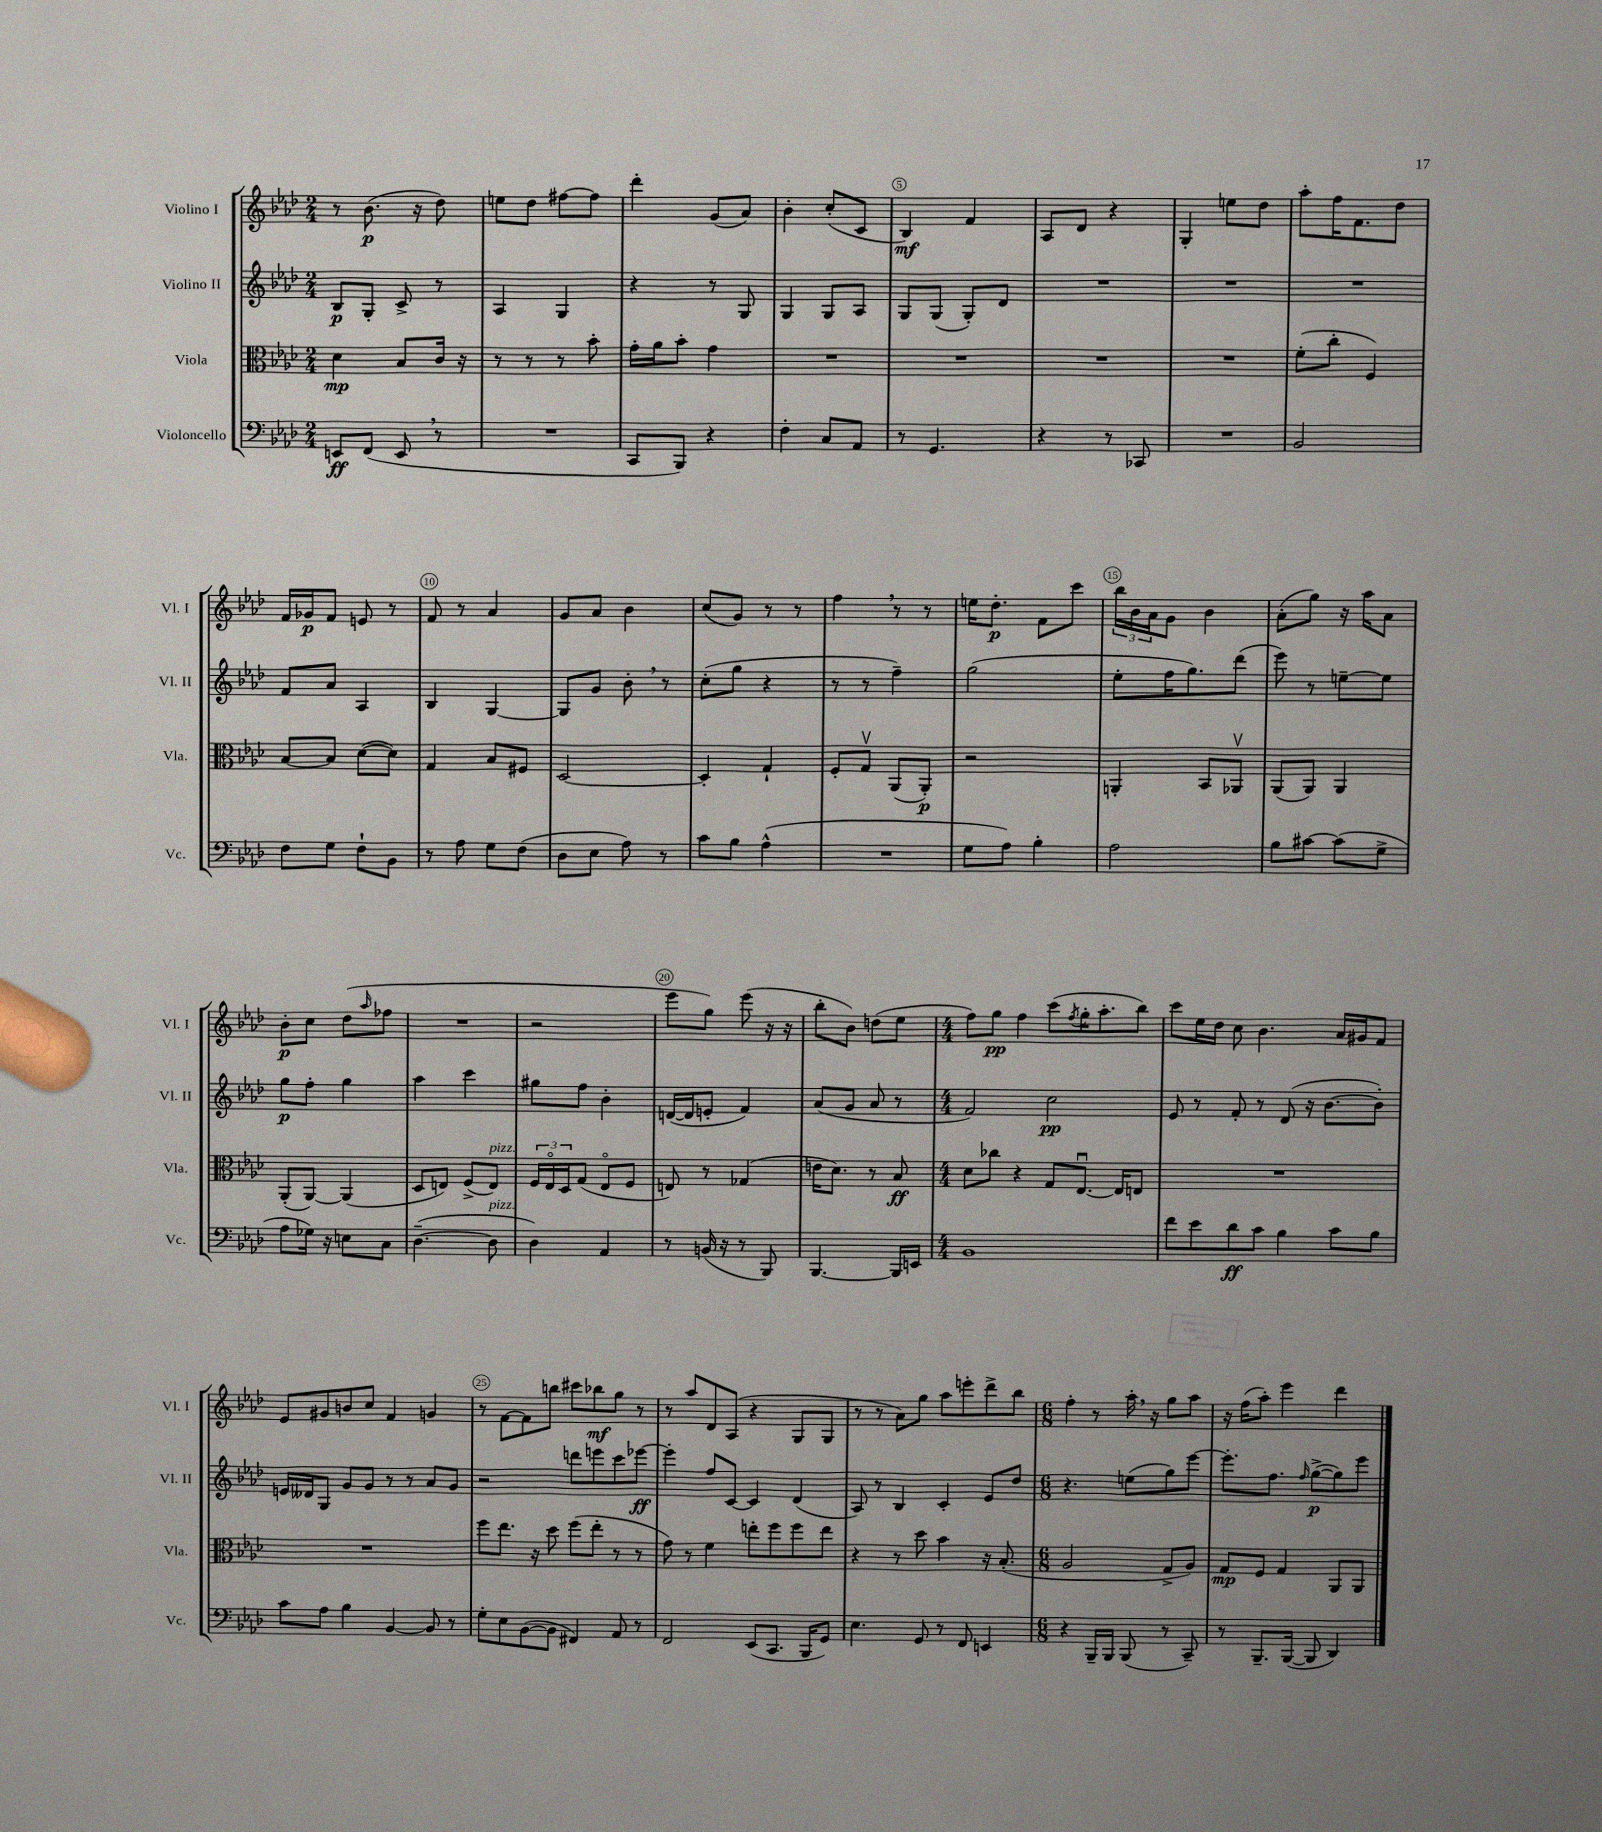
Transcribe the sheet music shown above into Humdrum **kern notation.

**kern	**kern	**kern	**kern
*staff4	*staff3	*staff2	*staff1
*clefF4	*clefC3	*clefG2	*clefG2
*k[b-e-a-d-]	*k[b-e-a-d-]	*k[b-e-a-d-]	*k[b-e-a-d-]
*M2/4	*M2/4	*M2/4	*M2/4
8EE	4d-	8B-	8r
(8FF	.	8G'	(8.b-
8EE	8B-	8c^	.
.	.	.	16r
8r	16c	8r	8dd-)
.	16r	.	.
=	=	=	=
2r	8r	4A-	8ee
.	8r	.	8dd-
.	8r	4G	[8ff#
.	8b-'	.	8ff#]
=	=	=	=
8CC	16g'	4r	4ddd-'
.	16a-	.	.
8BBB-)	8b-'	.	.
4r	4g	8r	(8g
.	.	8G	8a-)
=	=	=	=
4F'	2r	4G	4b-'
8C	.	8G	(8cc'
8AA-	.	8A-	8c
=	=	=	=
8r	2r	8G	4B-)
4.GG	.	(8G	.
.	.	8G')	4f
.	.	8d-	.
=	=	=	=
4r	2r	2r	8A-
.	.	.	8d-
8r	.	.	4r
8CC-	.	.	.
=	=	=	=
2r	2r	2r	4G'
.	.	.	8ee
.	.	.	8dd-
=	=	=	=
2BB-	(8f'	2r	8aa-'
.	8cc'	.	16ff
.	.	.	8.f
.	4F)	.	.
.	.	.	8dd-
=	=	=	=
8F	[8B-	8f	16f
.	.	.	16g-
8G	8B-]	8a-	8f
8F`	([8d-	4A-	8e
8BB-	8d-])	.	8r
=	=	=	=
8r	4G	4B-	8f
8A-	.	.	8r
8G	8B-	[4G	4a-
(8F	8F#	.	.
=	=	=	=
8D-	[2D-	8G]	8g
8E-	.	8g	8a-
8A-)	.	8b-'	4b-
8r	.	8r	.
=	=	=	=
8c	4D-']	(8cc'	(8cc
8B-	.	8gg	8g)
(4A-^^	4G`	4r	8r
.	.	.	8r
=	=	=	=
2r	8F'	8r	4ff
.	8Gv	8r	.
.	(8AA-	4ff~)	8r
.	8AA-')	.	8r
=	=	=	=
8G	2r	(2gg	16ee
.	.	.	8.dd-'
8A-)	.	.	.
4B-'	.	.	8f
.	.	.	8ccc
=	=	=	=
2A-	4AA'	8ee-'	24bb-
.	.	.	24b-
.	.	.	24a-
.	.	16ff	8g
.	.	8.gg)	.
.	8BB-	.	4b-
.	8AA-v	(8ddd-	.
=	=	=	=
8B-	(8AA-	8eee-)	(8a-'
[8c#	8AA-)	8r	8gg)
(8c#]	4AA-	[8ee~	16r
.	.	.	16aa-
8G^	.	8ee]	8a-
=	=	=	=
8A-	(8AA-'	8gg	8b-'
16G-)	[8AA-)	8ff'	8cc
16r	.	.	.
8E	(4AA-]	4gg	(8dd-
.	.	.	16qqaa-
8C	.	.	8ff-
=	=	=	=
([4.D-~	8D-	4aa-	2r
.	8E)	.	.
.	(8F^	4ccc	.
8D-]	8E)	.	.
=	=	=	=
4D-)	24F	8gg#	2r
.	24E-o	.	.
.	24D-	.	.
.	(8G	8ff	.
4AA-	8E-o	4b-'	.
.	8F	.	.
=	=	=	=
8r	8E)	([16d	8eee-
.	.	16d]	.
(16BB	8r	8e'	8gg)
16r	.	.	.
8r	(4G-	4f)	(8eee-
8BBB-)	.	.	16r
.	.	.	16r
=	=	=	=
[4.BBB-	16e	(8a-	8bb-'
.	8.d-)	.	.
.	.	8g	8b-)
.	8r	8a-	(8dd
16BBB-]	8B-	8r	8ee-
16EE	.	.	.
=	=	=	=
*M4/4	*M4/4	*M4/4	*M4/4
1BB-	8d-	2f)	8ff)
.	8cc-	.	8gg
.	4r	.	4ff
.	8G	2cc	(8ccc
.	.	.	8qff
.	[8.E-u	.	16gg'
.	.	.	8.aa-'
.	16E-]	.	.
.	8E	.	8bb-)
=	=	=	=
8f	1r	8e-	8ccc
8e-	.	8r	16ee-
.	.	.	16dd-
8d-	.	8f'	8cc
8c	.	8r	4.b-
4B-	.	(8d-	.
.	.	16r	.
.	.	[8.b-	.
8c	.	.	16a-
.	.	.	16g#
8B-	.	8b-'])	8f
=	=	=	=
8c	1r	16e	8e-
.	.	16d--	.
8A-	.	8G	8g#
4B-	.	8g	8b
.	.	8g	8cc
[4BB-	.	8r	4f
.	.	8r	.
8BB-]	.	8a-	4g
8r	.	8g	.
=	=	=	=
8G'	8ff	2r	8r
8E-	8.ee-	.	[8f
([8BB-	.	.	8f]
.	16r	.	.
8BB-]	8dd-	.	8bb
4FF#)	(8ff	8ddd	8ccc#
.	8ee-'	8eee	8bb-
8AA-	8r	8ccc	8gg
8r	8r	[8eee-	8r
=	=	=	=
2FF	8g)	4eee-']	8r
.	8r	.	8aa-
.	4f	8ff	8d-
.	.	[8c	(8A-
(8EE-	8ee'	4c]	4r
8.CC	8ff	.	.
.	8ff	(4d-	8G
16BBB-	.	.	.
8GG)	8ee	.	8G
=	=	=	=
4.E-	4r	8A-)	8r
.	.	8r	8r
.	8r	4B-	8a-)
8GG	8dd-	.	8gg
8r	4b-	4c'	8aa-
8FF	.	.	8eee'
4EE	16r	8e-	8ddd-^
.	(8.B-'	.	.
.	.	8dd-	8bb-
=	=	=	=
*M6/8	*M6/8	*M6/8	*M6/8
4r	2A-	4.r	4ff'
16BBB-~	.	.	8r
16BBB-	.	.	.
(8BBB-	.	(8ee	16aa-'
.	.	.	16r
8r	8G^	8gg)	8gg
8CC~)	8A-)	[8eee-	8aa-
=	=	=	=
8r	8G	8.eee-']	16r
.	.	.	(16ff
8.BBB-~	8F	.	8aa-')
.	.	8.ff	.
.	4G	.	4eee-
([16BBB-	.	.	.
.	.	16qqff	.
8BBB-]	.	([8gg^	.
4DD-)	8AA-	8gg])	4ddd-
.	8AA-	8eee-	.
==	==	==	==
*-	*-	*-	*-
